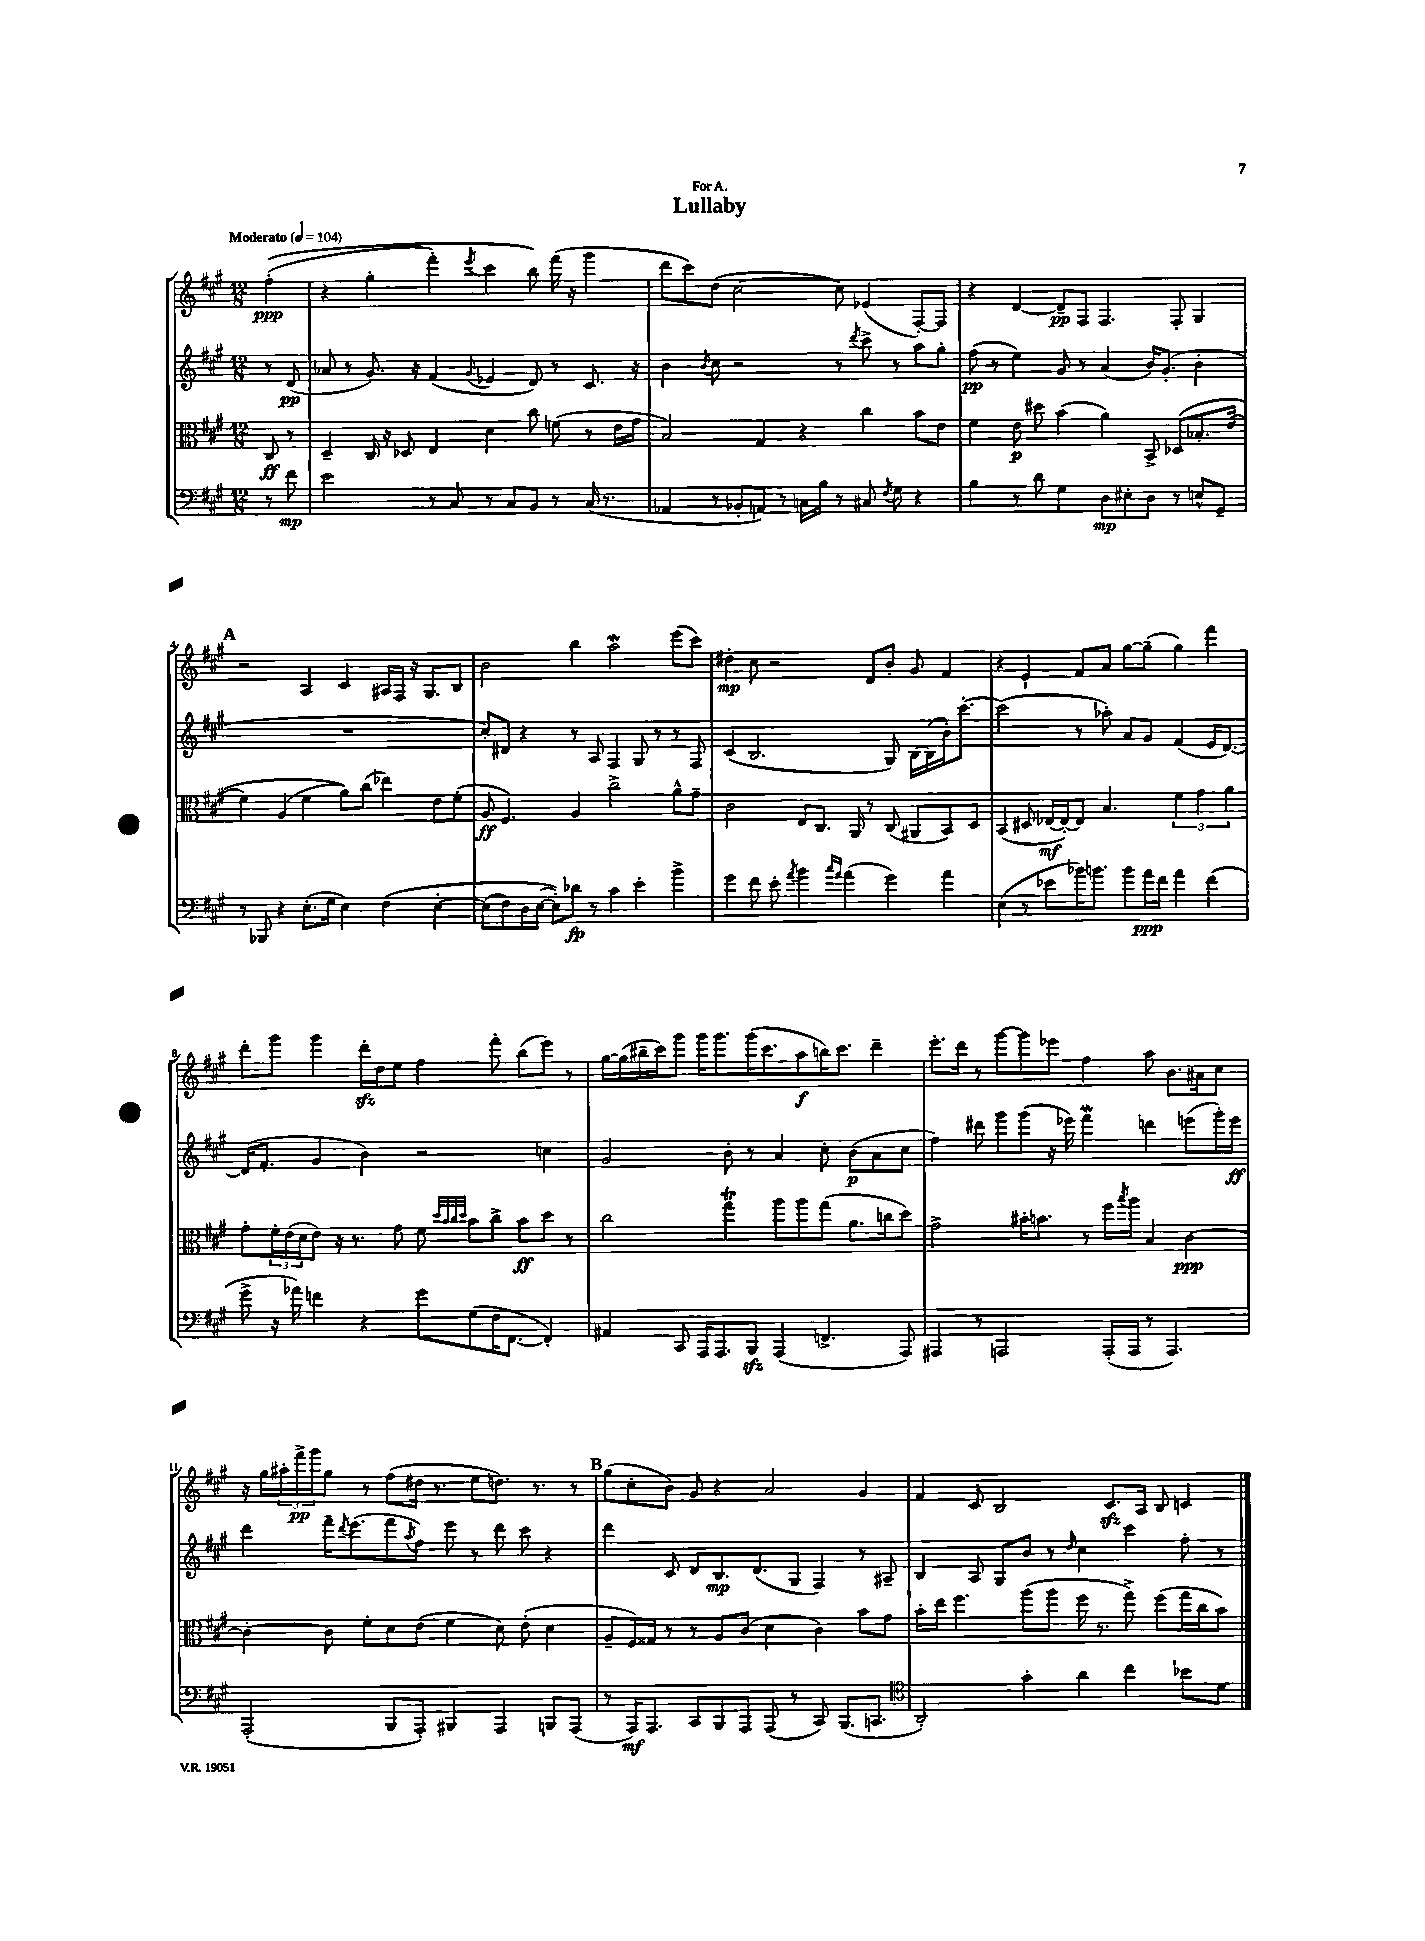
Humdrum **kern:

**kern	**kern	**kern	**kern
*staff4	*staff3	*staff2	*staff1
*clefF4	*clefC3	*clefG2	*clefG2
*k[f#c#g#]	*k[f#c#g#]	*k[f#c#g#]	*k[f#c#g#]
*M12/8	*M12/8	*M12/8	*M12/8
*MM104	*MM104	*MM104	*MM104
8r	8C#/	8r	&((4ff#'\
8f#\	8r	(8d/	.
=	=	=	=
2e\	4D~/	8a-/	4r
.	.	8r	.
.	16C#/	8.g#/)	4gg#'\
.	16r	.	.
.	8D-/	.	.
.	.	16r	.
8r	4E/	(4f#/	4fff#'\)
8C#/	.	.	.
.	.	8qqg#/	8qeee/
8r	4d\	4e-/	4ccc#\
8C#/L	.	.	.
8BB/J	8cc#\	8d/)	8bb\&)
8r	(8f\	8r	(16fff#\
.	.	.	16r
(16C#/	8r	8.c#/	4ggg#\
8.r	.	.	.
.	16e\LL	.	.
.	16g#\JJ	16r	.
=	=	=	=
4AA-/	2B/)	4b\	8ddd\L
.	.	.	8ccc#\)
.	.	8qb/	.
8r	.	8cc#\	(8dd\J
8BB-'/L	.	2r	[2cc#\
8AA/J)	4G#/	.	.
8r	.	.	.
16C\LL	4r	.	.
16B\JJ	.	.	.
8r	.	8r	8cc#\])
.	.	8qddd/	.
8C#/	4cc#\	8ccc#^\	(4e-/
8qF#/	.	.	.
8G#\	.	8r	.
4r	8b\L	8aa\L	[8F#'/L)
.	8e\J	8gg#'\J	8F#/]J
=	=	=	=
4B\	4f#\	(8ff#\	4r
.	.	8r	.
8r	8e\	4ee\)	[4d/
8d\	8dd#\	.	.
4G#\	(4b\	8g#/	8d~/]L
.	.	8r	8F#/J
8D\L	4a\)	(4a/	4.F#/
8E#'\	.	.	.
8D\J	8BB^/	16b/LK)	.
.	.	(8.g#'/J	.
8r	&(8D-/L	.	8F#'/
8E^^/L	8.B-'/	4b'\	4G#/
8GG#~/J	.	.	.
.	(16e/Jk	.	.
=	=	=	=
8r	4f#\)	1.r	2r
8BBB-/	.	.	.
4r	(4A/	.	.
(8.E'\L	4f#\	.	4A/
16G#\Jk	.	.	.
4E\)	8a\L)&)	.	4c#/
.	(8cc#\J	.	.
&(4F#\	4ee-\)	.	16A#/LL
.	.	.	16F#/JJ
.	.	.	16r
.	.	.	8.G#/L
[4E'\	8e\L	.	.
.	(8f#'\J	.	8B/J
=	=	=	=
(8E\]L	8A/	8cc#'/L)	2b\
8F#\)	4.F#/)	8d#/J	.
16D\L	.	4r	.
([16E\JJ	.	.	.
8E'\]L)&)	.	.	.
8d-\J	4A/	8r	4bb\
8r	.	8A/	.
4c#\	2cc#^\	4F#/	2aa\
4e'\	.	8G#/	.
.	.	8r	.
4b^\	8a^^\L	8r	(8eee\L
.	8g#~\J	8F#/	8ccc#\J)
=	=	=	=
4g#\	2c#\	(4c#/	4dd#'\
8f#\	.	2.B/	8cc#\
8e'\	.	.	2r
8qa/	.	.	.
4b\	8E/L	.	.
.	8.C#/J	.	.
16qqcc#/LL	.	.	.
16qqa/JJ	.	.	.
(4a\	.	.	.
.	16AA/	.	.
.	8r	.	8d/L
4g#\)	(8C#/	8G#/)	8b'/J
.	8AA#/L	[16B\LL	8g#/
.	.	(16B\]	.
4a\	8BB/)	16b'\J)	4f#/
.	.	[8.ccc#'\J	.
.	8D/J	.	.
=	=	=	=
(4E\	(4BB/	(2ccc#\]	4r
8r	8D#/	.	4e`/
8e-\L	[16E-/LL	.	.
.	16E-'/_J)	.	.
16b-\K)	8E-/]J	8r	8f#/L
8.b\J	.	.	.
.	4.B/	8aa-'\)	8a/J
8b\L	.	8a/L	[8gg#\L
16a\L	.	8g#/J	(8gg#~\]J
16f#\JJ	.	.	.
4a\	6f#\	(4f#/	4gg#\)
.	6g#\	.	.
(4f#\	.	16e/LK	4fff#\
.	.	[8.d/J)	.
.	6a\	.	.
=	=	=	=
8g#^\	8g#'\L	(16d/]LK	8ddd'\L
.	.	8.f#'/J	.
16r	24f#'\L	.	8ggg#\J
.	(24e\	.	.
16a-\)	.	.	.
.	24d\J	.	.
4f\	8e\J)	4g#/	4ggg#\
.	16r	.	.
.	8.r	.	.
4r	.	4b\)	16ddd'\LL
.	.	.	16dd\J
.	8g#\	.	8ee\J
8g#\L	8f#\	2r	4ff#\
.	32qqdd/LLL	.	.
.	32qqb/	.	.
.	32qqcc#/	.	.
.	32qqdd/JJJ	.	.
(8G#\	8b\L	.	.
16F#\K	8cc#^\J	.	8fff#'\
[8.FF#\J	.	.	.
.	8b\L	.	(8bb\L
4FF#'/])	8dd\J	4cc\	8eee\J)
.	8r	.	8r
=	=	=	=
4AA#/	2cc#\	2g#/	[16gg#\LL
.	.	.	(16gg#\]
.	.	.	16bb#~\
.	.	.	16ccc#\J)
8CC#/	.	.	8ggg#\J
16AAA/LK	.	.	16ggg#\LK
8.AAA/	.	.	8.ggg#\
.	4gg#\	8b'\	.
8BBB/J	.	8r	(16ggg#\K
.	.	.	8.ccc#\
(4AAA/	8aa\L	4a/	.
.	8aa\	.	8aa\
4.FF^/	(8gg#\J	8cc#'\	16bb\K)
.	.	.	8.ccc#\J
.	8.a\L	(8b\L	.
.	.	8a\	4ddd~\
.	16cc\k	.	.
8AAA/)	8dd\J)	8cc#\J	.
=	=	=	=
4AAA#/	2g#^\	4ff#\)	8.eee'\L
.	.	.	16ddd\Jk
8r	.	8ddd#\	8r
2AAA/	.	8ggg#\L	[8ggg#\L
.	16b#'\LK	(8ggg#\J	8ggg#\]
.	8.b\J	.	.
.	.	16r	8eee-\J
.	.	16eee-\)	.
.	8r	4fff#\	4ff#\
(16AAA'/LL	16ff#\LL	.	.
.	8qbb/	.	.
16AAA/JJ	16aa\JJ	.	.
8r	4B/	4ddd\	8aa\
4.AAA/)	.	.	8.b\L
.	[4c#\	(8eee\L	.
.	.	.	16a#\k
.	.	16ggg#'\L)	8cc#\J
.	.	16eee\JJ	.
=	=	=	=
(2AAA'/	4c#'\_	4ddd\	16r
.	.	.	16gg#\LL
.	.	.	24aa#'\
.	.	.	24fff#^\
.	.	.	24ggg#\J
.	8c#\]	16fff#~\LK	8gg#\J
.	.	8qddd/	.
.	.	(8.eee\	.
.	8f#'\L	.	8r
8BBB/L	8d\	8fff#\	(8ff#\L
.	.	8qaa/	.
8AAA'/J)	(8e\J	8ff#\J)	16dd#\Jk
.	.	.	8.r
4BBB#/	4f#\	8eee\	.
.	.	8r	8ee\L
4AAA/	8d\)	8ddd\	8.dd\J)
.	(8e'\	8ccc#\	.
.	.	.	8.r
8BBB/L	4d\	4r	.
(8AAA/J	.	.	8r
=	=	=	=
8r	8A~/L	4ddd\	(8gg#\L
16AAA/LK)	16F#/L)	.	8cc#'\
8.AAA/J	16G##/JJ	.	.
.	8r	8c#/	8b\J)
8CC#/L	8r	8d/L	8g#/
8BBB/	8A/L	8.B/	4r
8AAA/J	(8c#/J	.	.
.	.	(8.d/	.
(8AAA/	4d\	.	2a/
8r	.	8G#/J	.
8CC#/)	4c#\)	4F#/)	.
(8.BBB/L	.	.	.
.	8b\L	8r	4g#/
8.CC/J	.	.	.
.	8g#\J	8A#~/	.
=	=	=	=
*clefC4	*	*	*
2AA'/)	16b'\LL	4B/	4f#/
.	16ee\JJ	.	.
.	4.ff#\	.	.
.	.	8A/	8c#/
.	.	8G#/L	2B/
4g#'\	(8aa\L	8b/J	.
.	8aa\J	8r	.
.	.	16qqdd/	.
4a\	16ff#\	4cc#\	.
.	8.r	.	.
.	.	.	8.c#/L
4cc#\	8gg#^\)	4ccc#\	.
.	.	.	16A/Jk
.	(8ff#\L	.	8B/
8b-\L	16gg#\L	8ff#'\	4c/
.	16cc#\J	.	.
8d\J	8b\J)	8r	.
==	==	==	==
*-	*-	*-	*-
